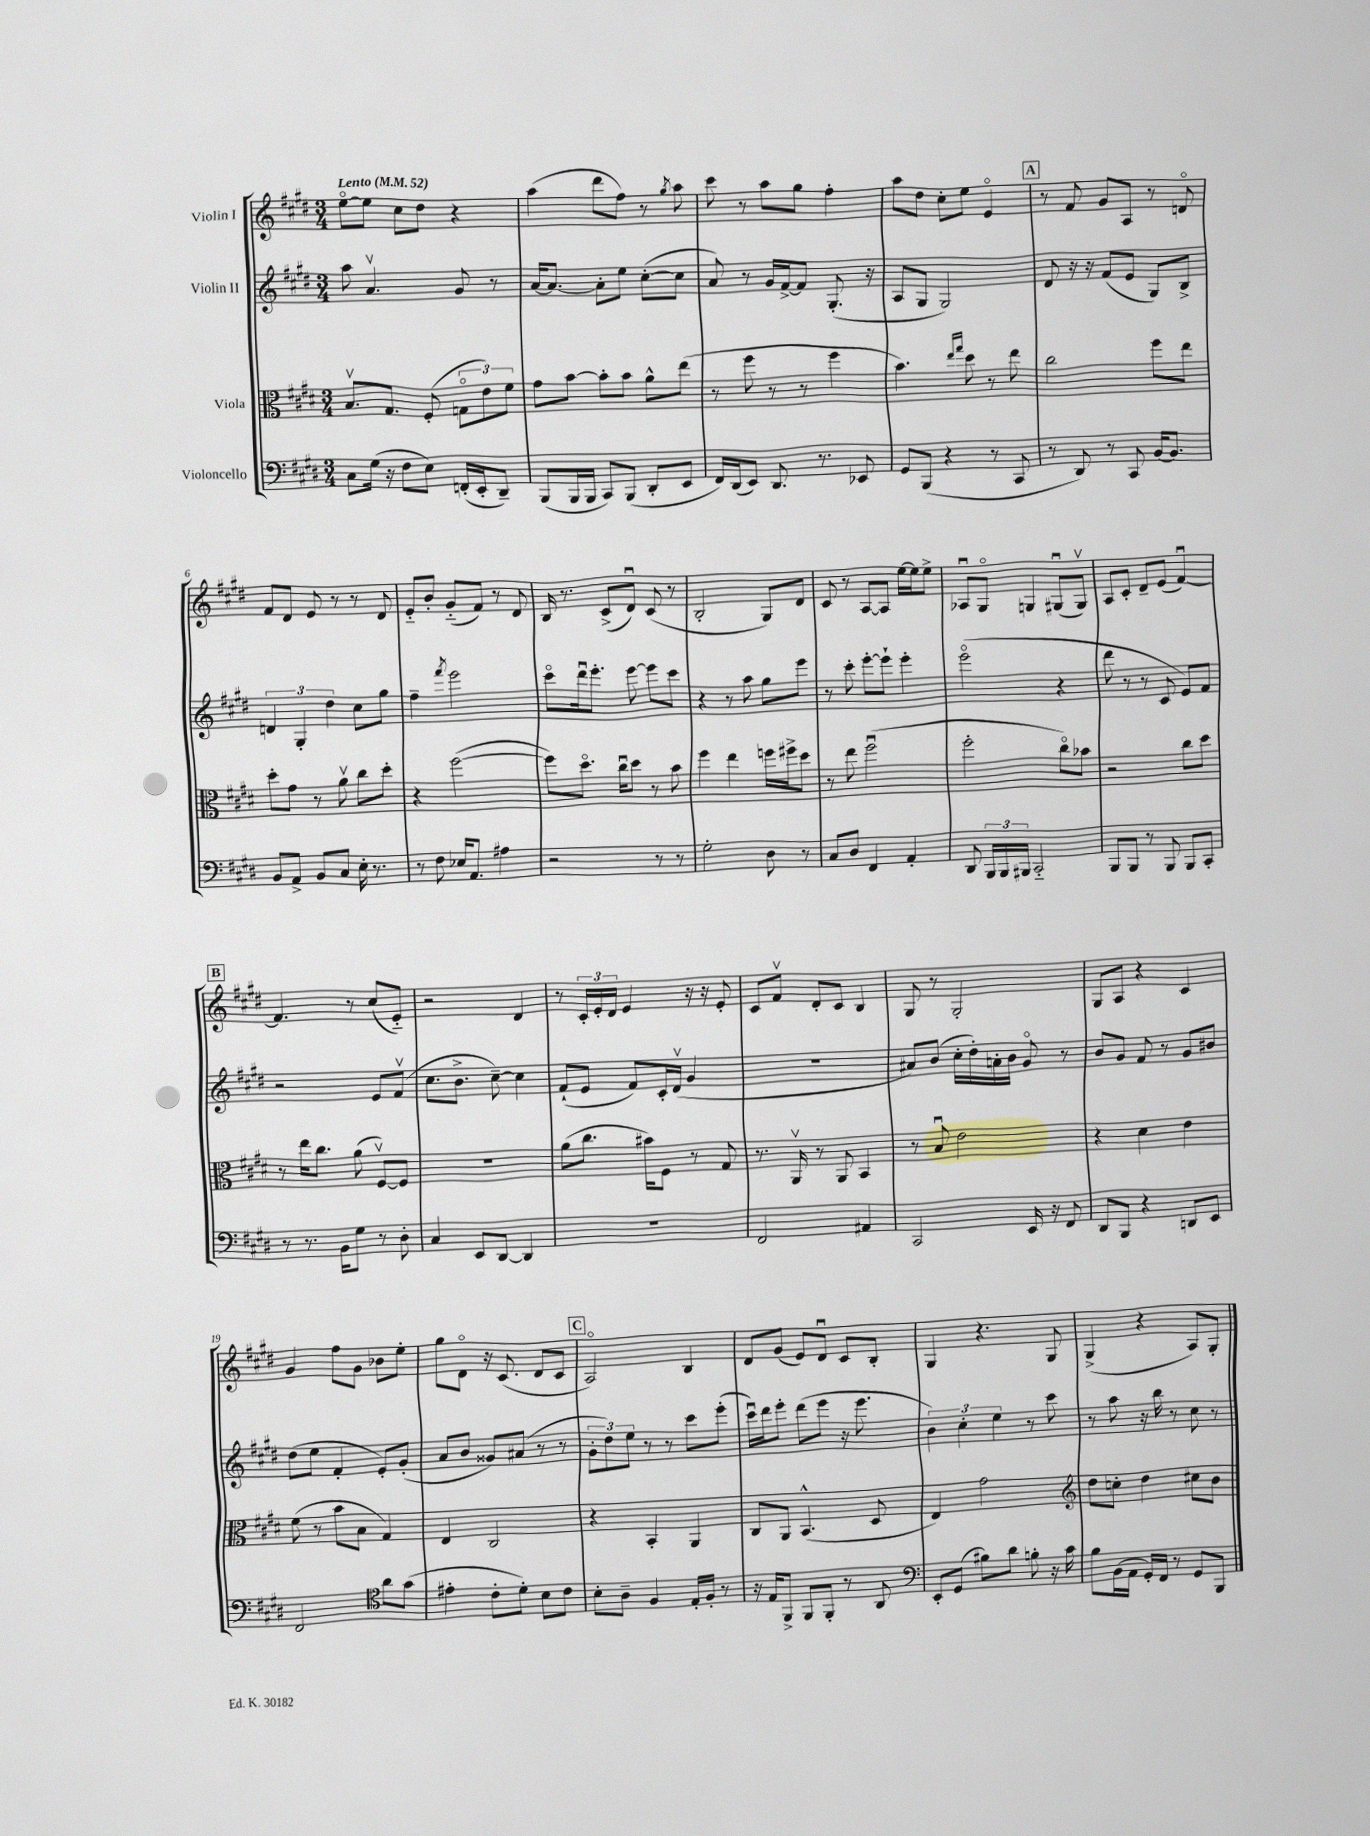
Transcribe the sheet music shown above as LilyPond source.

<<
\new StaffGroup <<
\new Staff = "s0" \with { instrumentName = "Violin I" } {
    \clef treble \key e \major \numericTimeSignature \time 3/4 \tempo "Lento" 4 = 52
    \autoBeamOff e''8[~\flageolet e''8] cis''8[ dis''8] r4 |
    a''4( dis'''8[ fis''8]) r8 \acciaccatura { gis''8 } a''8 |
    cis'''8 r8 a''8[ gis''8] fis''4-. |
    a''8[ dis''8] cis''8[-. e''8] e'4\flageolet |
    \mark \markup { \box "A" } r8 fis'8 gis'8[ a8] r8 d'8\flageolet |
    fis'8[ dis'8] e'8 r8 r8 dis'8 |
    e'8[-_ b'8]-. gis'8[-_( fis'8]) r8 dis'8 |
    b16 r8. cis'8[->( dis'8]\downbow) cis'8( r8 |
    b2-. gis8[) dis'8] |
    cis'8 r8 a8[~ a8] e''16[~ e''16 e''8]-> |
    aes8[\downbow gis8]\flageolet g4 gis8[\downbow( gis8]\upbow) |
    a8[ cis'8]-. dis'8[-- e'8]( fis'4~\downbow) |
    \mark \markup { \box "B" } fis'4. r8 cis''8[( e'8]-_) |
    r2 dis'4 |
    r8 \tuplet 3/2 { cis'16[-. e'16-. dis'16] } e'4 r16 r16 e'8-. |
    cis'8[ fis'8]\upbow dis'8[-. cis'8] b4 |
    gis8 r8 gis2-. |
    gis8[ a8] r4 cis'4 |
    gis'4 fis''8[ gis'8] bes'8[ e''8]-. |
    gis''8[ dis'8]\flageolet r16 cis'8.( dis'8[ cis'8] |
    \mark \markup { \box "C" } a2\flageolet) b4 |
    dis'8[ gis'8]( e'8[) dis'8]\downbow cis'8[ b8]-. |
    gis4 r4. gis8 |
    gis4->( r4 a8[) gis8]-. \bar "|." |
}
\new Staff = "s1" \with { instrumentName = "Violin II" } {
    \clef treble \key e \major \numericTimeSignature \time 3/4
    \autoBeamOff a''8 a'4.\upbow gis'8 r8 |
    a'16[~ a'8.]~ a'8[-. e''8] cis''8[~-.( cis''8] |
    a'8) r8 gis'16[ fis'16~-> fis'8] gis8.-.( r16 |
    a8[ gis8] gis2) |
    \mark \markup { \box "A" } dis'8 r16 r16 fis'8[( e'8] gis8[) b8]-> |
    \tuplet 3/2 { d'4 gis4-. dis''4 } cis''8[ gis''8] |
    fis''4-- \acciaccatura { fis'''8 } e'''2 |
    cis'''8[\flageolet dis'''16\downbow e'''8.]-. e'''8~ e'''8[ cis'''8] |
    r4 r8 a''8 gis''8[ e'''8] |
    r8 cis'''8-. e'''8[~-. e'''8]-! e'''4-. |
    e'''2\flageolet( r4 |
    dis'''8 r8 r8 cis'8 e'8[) fis'8] |
    \mark \markup { \box "B" } r2 e'8[ fis'8]\upbow( |
    cis''8.[ b'8.]-> cis''8~--) cis''4 |
    fis'8[-!( e'8] fis'8[) cis'16-. dis'16]\upbow( gis'4 |
    R2. |
    ais'8[) b'8]( cis''16[-. dis''16-.) a'16-. b'16] gis'8\flageolet r8 |
    b'8[ gis'8] fis'8 r8 gis'8[ bis'8] |
    dis''8[( e''8] fis'4-. e'8[-.) gis'8]-.( |
    a'8[ b'8] gisis'8[) ais'8]( r8 r8 |
    \mark \markup { \box "C" } \tuplet 3/2 { gis'8[-. dis''8) e''8] } r8 r8 cis'''8[ e'''8]-.( |
    cis'''16[\downbow) dis'''16 e'''8]-. dis'''8[( e'''8] r16 e'''8. |
    \tuplet 3/2 { b'4) cis''4-. e''4 } r8 cis'''8 |
    r8 a''8 r16 b''16 r8 cis''8 r8 \bar "|." |
}
\new Staff = "s2" \with { instrumentName = "Viola" } {
    \clef alto \key e \major \numericTimeSignature \time 3/4
    \autoBeamOff b8.[\upbow gis8.] fis8-.( \tuplet 3/2 { g8[\flageolet e'8) fis'8] } |
    gis'8[ b'8]~ b'8[-. b'8] a'8[-^ e''8]( |
    r8 fis''8 r8 r8 fis''4 |
    b'4.) \grace { e''16[ gis''16] } dis''8 r8 e''8 |
    \mark \markup { \box "A" } cis''2 fis''8[ e''8] |
    dis''8[-. gis'8] r8 a'8\upbow cis''8[ dis''8]-. |
    r4 fis''2~( |
    fis''8[) dis''8.]\flageolet cis''16[\downbow dis''8] r8 b'8 |
    fis''4 e''4 f''16[ fis''16-> dis''8] |
    r8 e''8 fis''2\downbow( |
    fis''2-. cis''8[\flageolet) bes'8] |
    r2 cis''8[ dis''8] |
    \mark \markup { \box "B" } r8 e''16[ cis''8.] a'8( fis8[~\upbow) fis8] |
    R2. |
    a'8[( cis''8.] bis'16[) fis8] r8 gis8 |
    r8. a,16\upbow r8 a,8 b,4 |
    r8 b8\downbow e'2 |
    r4 dis'4 e'4 |
    fis'8( r8 b'8[ b8] gis4) |
    e4 cis2 |
    \mark \markup { \box "C" } r4 b,4-. a,4 |
    cis8[ a,8] b,4.-^( dis8 |
    e4) gis'2 |
    \clef treble dis''8[ c''8]-. dis''4 cis''8[ b'8] \bar "|." |
}
\new Staff = "s3" \with { instrumentName = "Violoncello" } {
    \clef bass \key e \major \numericTimeSignature \time 3/4
    \autoBeamOff cis8[ gis16]( r16 fis8[ e8]) f,16[-.( e,16-. dis,8]--) |
    b,,8[( b,,16 b,,16] cis,8[) b,,8]( dis,8[-. e,8] |
    fis,16[) dis,16( e,8]) dis,8. r8. ees,8 |
    gis,8[ b,,8]( r4 r8 cis,8 |
    \mark \markup { \box "A" } r8 dis,8) r8 cis,8 b,16[~ b,8.] |
    b,8[ a,8]-> b,8[ cis8] e16-. r8. |
    r8 fis8 ees16[ a,8.] ais4 |
    r2 r8 r8 |
    gis2-. dis8 r8 |
    cis8[ dis8] fis,4 a,4-. |
    dis,8 \tuplet 3/2 { b,,16[ b,,16 bis,,16] } cis,2-_ |
    b,,8[ b,,8] r8 b,,8 b,,8[ cis,8]-. |
    \mark \markup { \box "B" } r8 r8. b,16[ gis8] r8 dis8-. |
    cis4 e,8[ dis,8]~ dis,4 |
    R2. |
    fis,2 ais,4 |
    cis,2 e,16 r16 fis,8 |
    dis,8[ b,,8] r4 d,8[ e,8] |
    fis,2 \clef tenor a'8[ gis'8]( |
    eis'4-. cis'8[-. dis'8]-.) b8[ cis'8] |
    \mark \markup { \box "C" } b8[-. a8]-- fis4 e16[-. fis16]-. r8 |
    r16 e16[ fis,8]-> fis,8[ fis,8]-. r8 a,8 |
    \clef bass e,8[-. gis,8]( bis8[) dis'8] b8-. r16 cis'16 |
    b8[ b,16( a,16] gis,16[-.) fis,16] r8 gis,8[ b,,8] \bar "|." |
}
>>
>>
